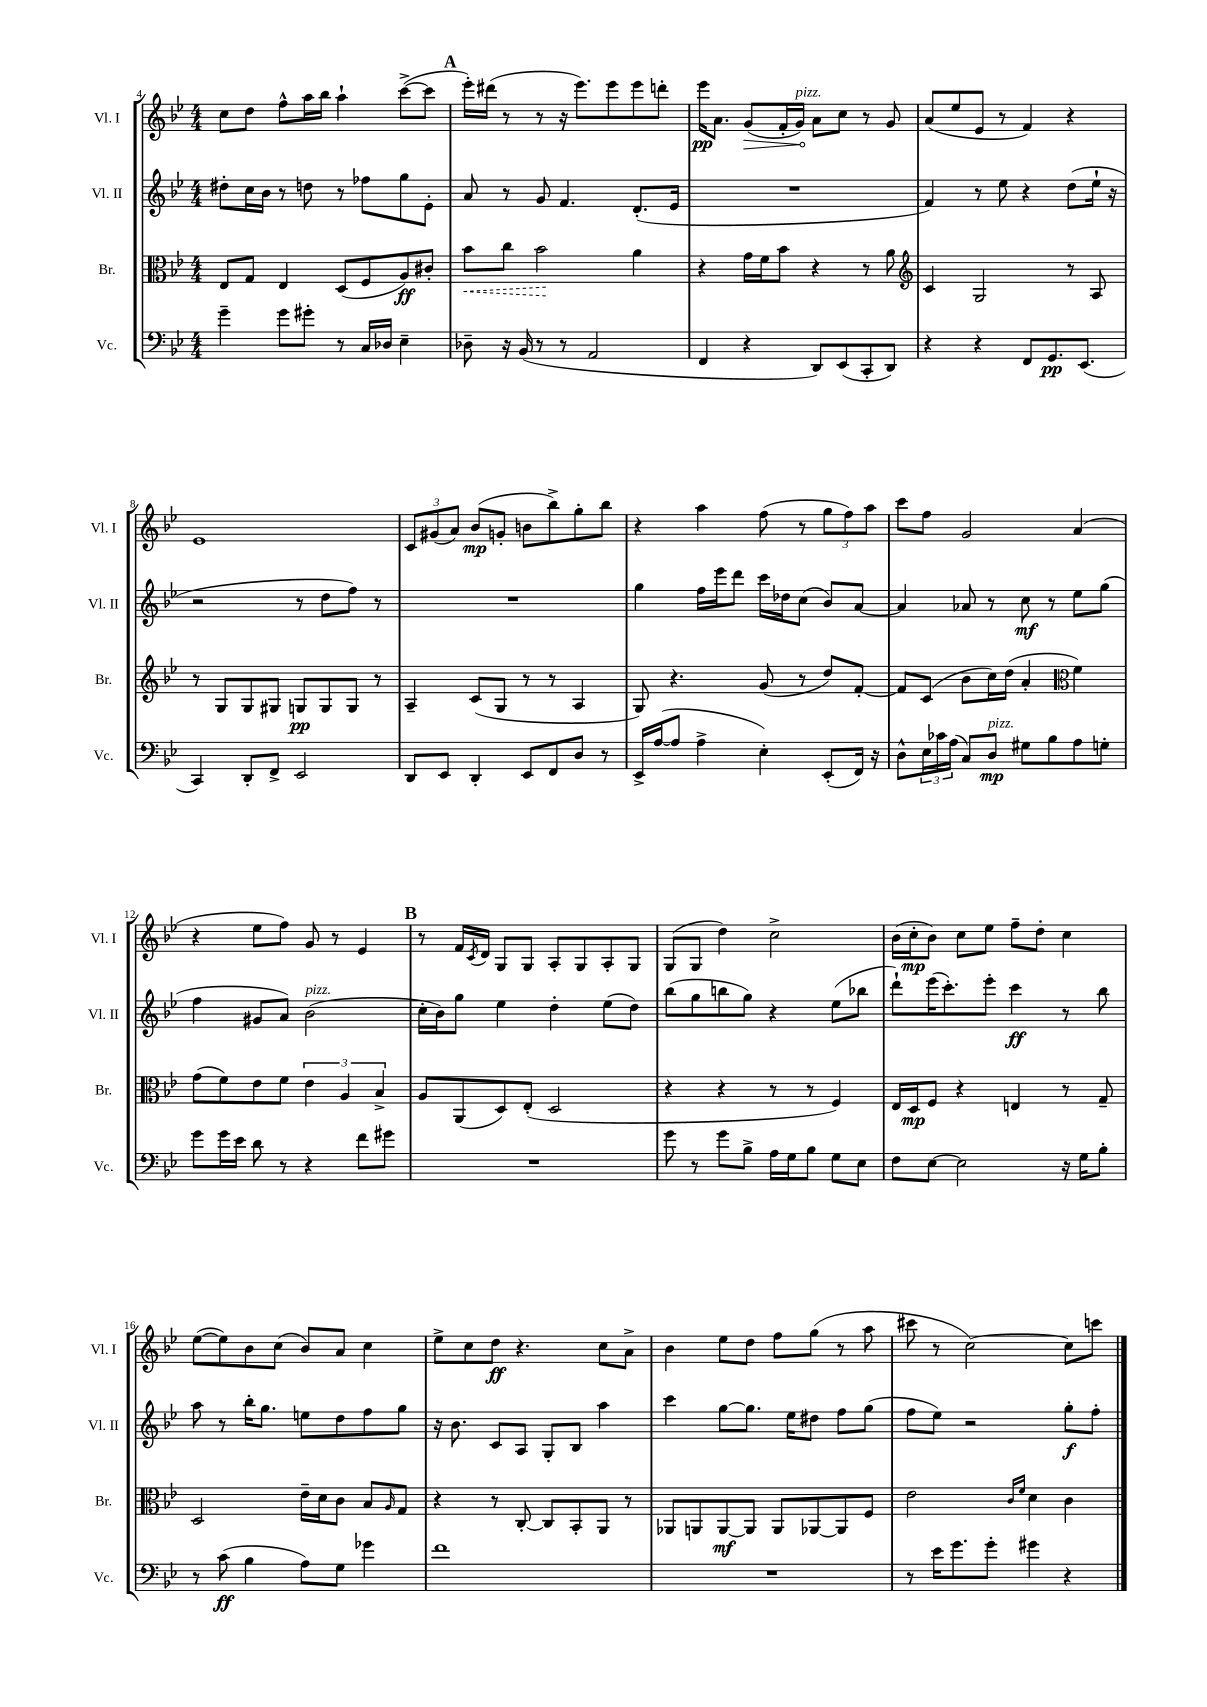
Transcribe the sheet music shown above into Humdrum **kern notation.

**kern	**dynam	**kern	**dynam	**kern	**dynam	**kern	**dynam
*part4	*part4	*part3	*part3	*part2	*part2	*part1	*part1
*staff4	*staff4	*staff3	*staff3	*staff2	*staff2	*staff1	*staff1
*I"Vc.	*	*I"Br.	*	*I"Vl. II	*	*I"Vl. I	*
*I'Vc.	*	*I'Br.	*	*I'Vl. II	*	*I'Vl. I	*
*clefF4	*	*clefC3	*	*clefG2	*	*clefG2	*
*k[b-e-]	*	*k[b-e-]	*	*k[b-e-]	*	*k[b-e-]	*
*M4/4	*	*M4/4	*	*M4/4	*	*M4/4	*
=4	=4	=4	=4	=4	=4	=4	=4
4g~\	.	8E-/L	.	8dd#X'\L	.	8cc\L	.
.	.	8G/J	.	16cc\L	.	8dd\J	.
.	.	.	.	16b-\JJ	.	.	.
8g\L	.	4E-/	.	8r	.	8ff^^\L	.
8g#X'\J	.	.	.	8ddn\	.	16aa\L	.
.	.	.	.	.	.	16bb-\JJ	.
8r	.	(8D/L	.	8r	.	4aa`\	.
16C/LL	.	8F/	.	8ff-X\L	.	.	.
16D-X/JJ	.	.	.	.	.	.	.
4E-~\	.	8A/)	ff	8gg\	.	([8ccc^\L	.
.	.	8c#X'/J	.	8e-'\J	.	8ccc\J]	.
!!LO:REH:place=s1:t=A
=5	=5	=5	=5	=5	=5	=5	=5
!	!	!	!LO:HP:b	!	!	!	!
8D-X~\	.	8b-\L	<	8a/	.	16eee-'\LL)	.
.	.	.	.	.	.	(16ddd#X\JJ	.
16r	.	8cc\J	.	8r	.	8r	.
(16BB-/	.	.	.	.	.	.	.
8r	.	2b-\	.	8g/	.	8r	.
8r	.	.	.	4.f/	.	16r	.
.	.	.	.	.	.	8.eee-\L)	.
2AA/	.	.	.	.	.	.	.
.	.	.	.	.	.	8eee-\	.
.	.	4a\	[	(8.d'/L	.	8eee-\	.
.	.	.	.	.	.	8dddn'\J	.
.	.	.	.	16e-/Jk	.	.	.
=6	=6	=6	=6	=6	=6	=6	=6
4FF/	.	4r	.	1r	.	16eee-\KL	pp
.	.	.	.	.	.	8.a\J	.
!	!	!	!	!	!	!	!LO:HP:b
4r	.	16g\LL	.	.	.	(8g/L	>
.	.	16f\J	.	.	.	.	.
.	.	8b-\J	.	.	.	16f'/L	.
!	!	!	!	!	!	!LO:TX:a:i:t=pizz.	!
.	.	.	.	.	.	16g/JJ)	.
8DD/L)	.	4r	.	.	.	8a\L	]
(8EE-/	.	.	.	.	.	8cc\J	.
8CC'/	.	8r	.	.	.	8r	.
8DD/J)	.	8a\	.	.	.	8g/	.
=7	=7	=7	=7	=7	=7	=7	=7
*	*	*clefG2	*	*	*	*	*
4r	.	4c/	.	4f/)	.	(8a/L	.
.	.	.	.	.	.	8ee-/	.
4r	.	2G/	.	8r	.	8e-/J	.
.	.	.	.	8ee-\	.	8r	.
8FF/L	.	.	.	4r	.	4f/)	.
8.GG/	pp	.	.	.	.	.	.
.	.	8r	.	(8dd\L	.	4r	.
(8.EE-/J	.	.	.	.	.	.	.
.	.	8A/	.	16ee-`\Jk	.	.	.
.	.	.	.	16r	.	.	.
!!LO:LB:g=z
=8	=8	=8	=8	=8	=8	=8	=8
4CC/)	.	8r	.	2r	.	1e-	.
.	.	8G/L	.	.	.	.	.
8DD'/L	.	8G/	.	.	.	.	.
8FF^/J	.	8G#X/J	.	.	.	.	.
2EE-/	.	8Gn/L	pp	8r	.	.	.
.	.	8G/	.	8dd\L	.	.	.
.	.	8G/J	.	8ff\J)	.	.	.
.	.	8r	.	8r	.	.	.
=9	=9	=9	=9	=9	=9	=9	=9
8DD/L	.	4A~/	.	1r	.	12c/L	.
.	.	.	.	.	.	(12g#X/	.
8EE-/J	.	.	.	.	.	.	.
.	.	.	.	.	.	12a/J)	.
4DD'/	.	(8c/L	.	.	.	(8b-/L	mp
.	.	8G/J	.	.	.	8gn'/J	.
8EE-/L	.	8r	.	.	.	8bn\L	.
8FF/	.	8r	.	.	.	8bb-^\)	.
8D/J	.	4A/	.	.	.	8gg'\	.
8r	.	.	.	.	.	8bb-\J	.
=10	=10	=10	=10	=10	=10	=10	=10
16EE-^/LL	.	8G/)	.	4gg\	.	4r	.
([16A/J	.	.	.	.	.	.	.
8A/J]	.	4.r	.	.	.	.	.
4A^\	.	.	.	16ff\LL	.	4aa\	.
.	.	.	.	16eee-\J	.	.	.
.	.	.	.	8ddd\J	.	.	.
4E-'\)	.	(8g/	.	16ccc\LL	.	(8ff\	.
.	.	.	.	16dd-X\J	.	.	.
.	.	8r	.	(8cc\J	.	8r	.
(8EE-'/L	.	8dd/L)	.	8b-/L)	.	12gg\L	.
.	.	.	.	.	.	12ff\)	.
16FF/Jk)	.	[8f'/J	.	[8a/J	.	.	.
.	.	.	.	.	.	12aa\J	.
16r	.	.	.	.	.	.	.
=11	=11	=11	=11	=11	=11	=11	=11
8D^^\L	.	8f/L]	.	4a/]	.	8ccc\L	.
24E-\L	.	(8c/J	.	.	.	8ff\J	.
24c-X\	.	.	.	.	.	.	.
(24A\JJ	.	.	.	.	.	.	.
8C/L)	.	8b-\L	.	8a-X/	.	2g/	.
!LO:TX:a:i:t=pizz.	!	!	!	!	!	!	!
8D/J	mp	16cc\L)	.	8r	.	.	.
.	.	(16dd\JJ	.	.	.	.	.
8G#X\L	.	4a'/	.	8cc\	mf	.	.
8B-\	.	.	.	8r	.	.	.
*	*	*clefC3	*	*	*	*	*
8A\	.	4f\)	.	8ee-\L	.	(4a/	.
8Gn'\J	.	.	.	(8gg\J	.	.	.
!!LO:LB:g=z
=12	=12	=12	=12	=12	=12	=12	=12
8g\L	.	(8g\L	.	4ff\	.	4r	.
16g\L	.	8f\)	.	.	.	.	.
16e-\JJ	.	.	.	.	.	.	.
8d\	.	8e-\	.	8g#X/L	.	8ee-\L	.
8r	.	8f\J	.	8a/J)	.	8ff\J)	.
!	!	!	!	!LO:TX:a:i:t=pizz.	!	!	!
4r	.	6e-\	.	(2b-\	.	8g/	.
.	.	.	.	.	.	8r	.
.	.	6A/	.	.	.	.	.
8f\L	.	.	.	.	.	4e-/	.
.	.	6B-^/	.	.	.	.	.
8g#X\J	.	.	.	.	.	.	.
!!LO:REH:place=s1:t=B
=13	=13	=13	=13	=13	=13	=13	=13
1r	.	8A/L	.	16cc'\LL	.	8r	.
.	.	.	.	16b-\J)	.	.	.
.	.	(8AA/	.	8gg\J	.	16f/LL	.
.	.	.	.	.	.	8qc/	.
.	.	.	.	.	.	16d/JJ	.
.	.	8D/)	.	4ee-\	.	8G/L	.
.	.	(8E-'/J	.	.	.	8G/J	.
.	.	2D/	.	4dd'\	.	8A'/L	.
.	.	.	.	.	.	8G/	.
.	.	.	.	(8ee-\L	.	8A'/	.
.	.	.	.	8dd\J)	.	8G/J	.
=14	=14	=14	=14	=14	=14	=14	=14
8g\	.	4r	.	(8bb-\L	.	(8G/L	.
8r	.	.	.	8gg\	.	8G/J	.
8g\L	.	4r	.	8bbn\	.	4dd\)	.
8B-^\J	.	.	.	8gg\J)	.	.	.
16A\LL	.	8r	.	4r	.	2cc^\	.
16G\J	.	.	.	.	.	.	.
8B-\J	.	8r	.	.	.	.	.
8G\L	.	4F/)	.	(8ee-\L	.	.	.
8E-\J	.	.	.	8bb-X\J	.	.	.
=15	=15	=15	=15	=15	=15	=15	=15
8F\L	.	16E-/LL	.	8ddd`\L)	.	(16b-\LL	.
.	.	16D/J	mp	.	.	16cc'\J	mp
[8E-\J	.	8F/J	.	(16eee-\K	.	8b-\J)	.
.	.	.	.	8.ccc'\)	.	.	.
2E-\]	.	4r	.	.	.	8cc\L	.
.	.	.	.	8eee-'\J	.	8ee-\J	.
.	.	4En/	.	4ccc\	ff	8ff~\L	.
.	.	.	.	.	.	8dd'\J	.
16r	.	8r	.	8r	.	4cc\	.
16G\KL	.	.	.	.	.	.	.
8B-'\J	.	8G~/	.	8bb-\	.	.	.
!!LO:LB:g=z
=16	=16	=16	=16	=16	=16	=16	=16
8r	.	2D/	.	8aa\	.	([8ee-\L	.
(8c\	ff	.	.	8r	.	8ee-\])	.
4B-\	.	.	.	16bb-'\KL	.	8b-\	.
.	.	.	.	8.gg\J	.	.	.
.	.	.	.	.	.	(8cc\J	.
8A\L)	.	16e-~\LL	.	8een\L	.	8b-/L)	.
.	.	16d\J	.	.	.	.	.
8G\J	.	8c\J	.	8dd\	.	8a/J	.
4g-X\	.	8B-/L	.	8ff\	.	4cc\	.
.	.	16qqA/	.	.	.	.	.
.	.	8G/J	.	8gg\J	.	.	.
=17	=17	=17	=17	=17	=17	=17	=17
1f	.	4r	.	16r	.	8ee-^\L	.
.	.	.	.	8.b-\	.	.	.
.	.	.	.	.	.	8cc\	.
.	.	8r	.	8c/L	.	8dd\J	ff
.	.	[8C'/	.	8A/J	.	4.r	.
.	.	8C/L]	.	8G'/L	.	.	.
.	.	8BB-'/	.	8B-/J	.	.	.
.	.	8AA/J	.	4aa\	.	8cc\L	.
.	.	8r	.	.	.	8a^\J	.
=18	=18	=18	=18	=18	=18	=18	=18
1r	.	8AA-X/L	.	4ccc\	.	4b-\	.
.	.	8AAn/	.	.	.	.	.
.	.	[8AA/	mf	[8gg\L	.	8ee-\L	.
.	.	8AA/J]	.	8.gg\J]	.	8dd\J	.
.	.	8AA/L	.	.	.	8ff\L	.
.	.	.	.	16ee-\KL	.	.	.
.	.	[8AA-X/	.	8dd#X\J	.	(8gg\J	.
.	.	8AA-/]	.	8ff\L	.	8r	.
.	.	8F/J	.	(8gg\J	.	8aa\	.
=19	=19	=19	=19	=19	=19	=19	=19
8r	.	2e-\	.	8ff\L	.	8ccc#X\	.
16e-\KL	.	.	.	8ee-\J)	.	8r	.
8.g\	.	.	.	.	.	.	.
.	.	.	.	2r	.	[2cc\)	.
8g'\J	.	.	.	.	.	.	.
.	.	16qqc/LL	.	.	.	.	.
.	.	16qqf/JJ	.	.	.	.	.
4g#X\	.	4d\	.	.	.	.	.
4r	.	4c\	.	8gg'\L	f	8cc\L]	.
.	.	.	.	8ff'\J	.	8cccn\J	.
==	==	==	==	==	==	==	==
*-	*-	*-	*-	*-	*-	*-	*-
